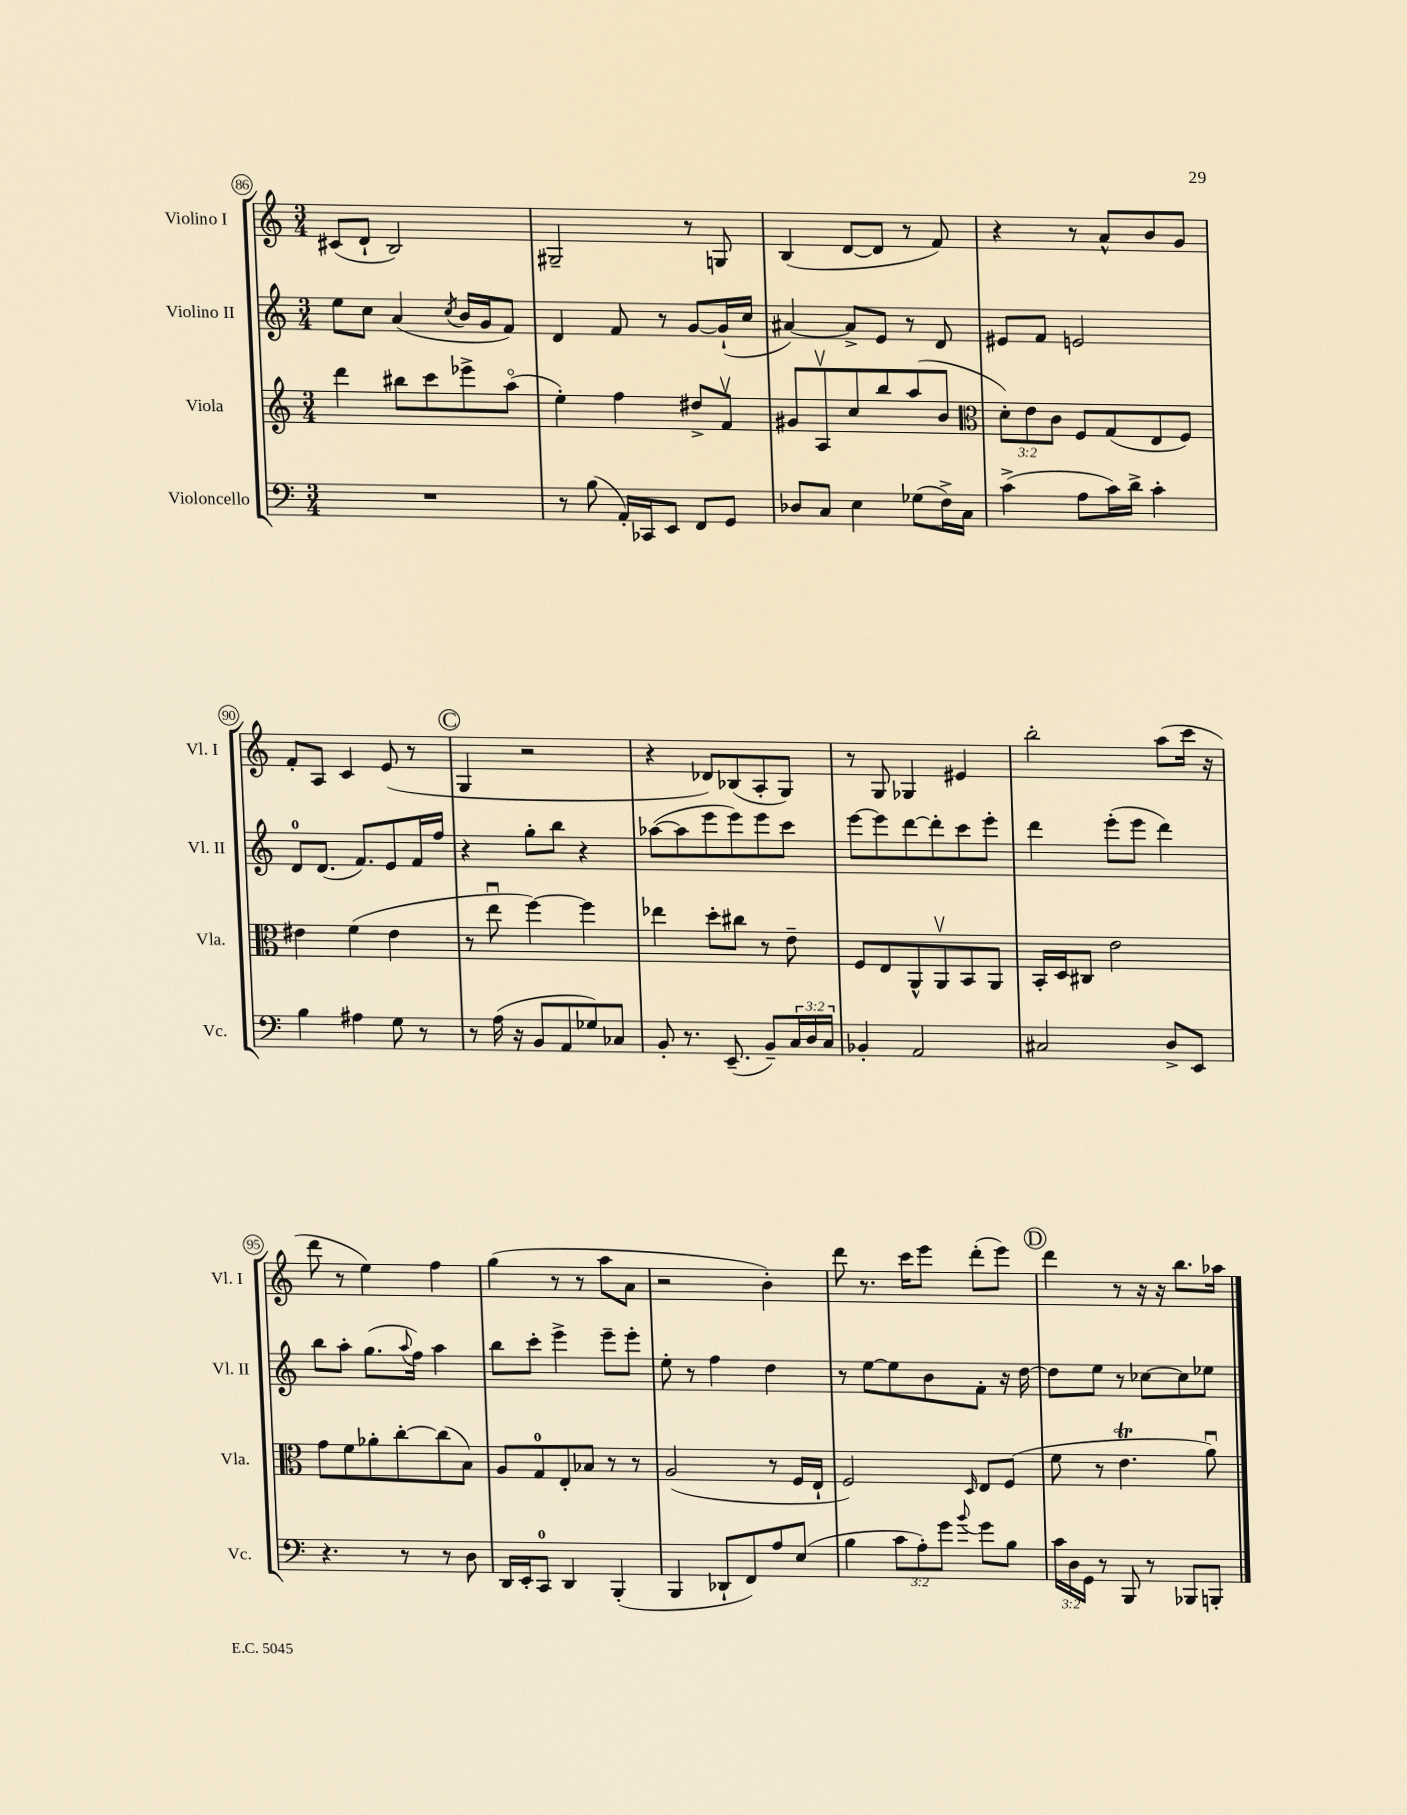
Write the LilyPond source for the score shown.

<<
\new StaffGroup <<
\new Staff = "s0" \with { instrumentName = "Violino I" shortInstrumentName = "Vl. I" } {
    \clef treble \key c \major \numericTimeSignature \time 3/4
    cis'8( d'8-! b2) |
    gis2-- r8 g8 |
    b4( d'8~ d'8 r8 f'8) |
    r4 r8 a'8-^ b'8 g'8 |
    f'8-. a8 c'4 e'8( r8 |
    \mark \markup { \circle "C" } g4 r2 |
    r4 des'8) bes8( a8-. g8) |
    r8 g8 ges4 eis'4 |
    b''2-. a''8( c'''16 r16 |
    d'''8 r8 e''4) f''4 |
    g''4( r8 r8 a''8 a'8 |
    r2 b'4-.) |
    d'''8 r8. c'''16 e'''8 d'''8-.( e'''8) |
    \mark \markup { \circle "D" } d'''4 r8 r16 r16 b''8. aes''16 \bar "|." |
}
\new Staff = "s1" \with { instrumentName = "Violino II" shortInstrumentName = "Vl. II" } {
    \clef treble \key c \major \numericTimeSignature \time 3/4
    e''8 c''8 a'4( \acciaccatura { c''8 } b'16 g'16 f'8) |
    d'4 f'8 r8 g'8~ g'16-!( c''16 |
    ais'4~) ais'8-> e'8 r8 d'8 |
    eis'8 f'8 e'2 |
    d'8-0 d'8.( f'8.) e'8 f'16 f''16 |
    \mark \markup { \circle "C" } r4 g''8-. b''8 r4 |
    aes''8~( aes''8 e'''8 e'''8) e'''8 c'''8 |
    e'''8~ e'''8 d'''8~ d'''8-. c'''8 e'''8-. |
    d'''4 e'''8-.( e'''8 d'''4) |
    b''8 a''8-. g''8.( \appoggiatura { a''8 } f''16) a''4 |
    b''8 c'''8-. e'''4-> e'''8-- e'''8-. |
    e''8-. r8 f''4 d''4 |
    r8 e''8~ e''8 b'8 f'8-. r16 d''16~ |
    \mark \markup { \circle "D" } d''8 e''8 r8 ces''8~ ces''8 ees''8 \bar "|." |
}
\new Staff = "s2" \with { instrumentName = "Viola" shortInstrumentName = "Vla." } {
    \clef treble \key c \major \numericTimeSignature \time 3/4 \override Staff.TupletNumber.text = #tuplet-number::calc-fraction-text
    d'''4 bis''8 c'''8 ees'''8-> a''8\flageolet( |
    e''4-.) f''4 dis''8-> f'8\upbow |
    gis'8 a8\upbow c''8 b''8 a''8( b'8 |
    \clef alto \tuplet 3/2 { d'8-.) e'8 c'8 } f8 g8( e8 f8) |
    eis'4 f'4( eis'4 |
    \mark \markup { \circle "C" } r8 e''8\downbow f''4~) f''4 |
    ees''4 d''8-. cis''8 r8 e'8-- |
    f8 e8 a,8-^ a,8\upbow b,8 a,8 |
    b,16-. d16 cis8 e'2 |
    g'8 f'8 aes'8-. c''8~-. c''8( b8) |
    a8 g8-0 e8-. bes8 r8 r8 |
    a2( r8 f16 e16-! |
    f2) \grace { d16 } e8 f8( |
    \mark \markup { \circle "D" } f'8 r8 e'4.\trill a'8\downbow) \bar "|." |
}
\new Staff = "s3" \with { instrumentName = "Violoncello" shortInstrumentName = "Vc." } {
    \clef bass \key c \major \numericTimeSignature \time 3/4 \override Staff.TupletNumber.text = #tuplet-number::calc-fraction-text
    R2. |
    r8 b8( a,16-.) ces,16 e,8 f,8 g,8 |
    des8 c8 e4 ges8( f16->) c16 |
    c'4->( a8 c'16) d'16-> c'4-. |
    b4 ais4 g8 r8 |
    \mark \markup { \circle "C" } r8 a16( r16 b,8 a,8 ges8) ces8 |
    b,8-. r8. e,8.--( b,8--) \tuplet 3/2 { c16 d16 c16 } |
    bes,4-. a,2 |
    cis2 d8-> e,8 |
    r4. r8 r8 d8 |
    d,16 e,16-. c,8-0 d,4 b,,4-.( |
    b,,4 des,8-! f,8) a8 e8( |
    b4 \tuplet 3/2 { c'8 a8-.) g'8 } \appoggiatura { b'8 } g'8 b8 |
    \mark \markup { \circle "D" } \tuplet 3/2 { c'16 d16 g,16 } r8 b,,8 r8 bes,,8 b,,8-. \bar "|." |
}
>>
>>
\layout { \context { \Score currentBarNumber = #86 \override BarNumber.stencil = #(make-stencil-circler 0.1 0.3 ly:text-interface::print) } }
